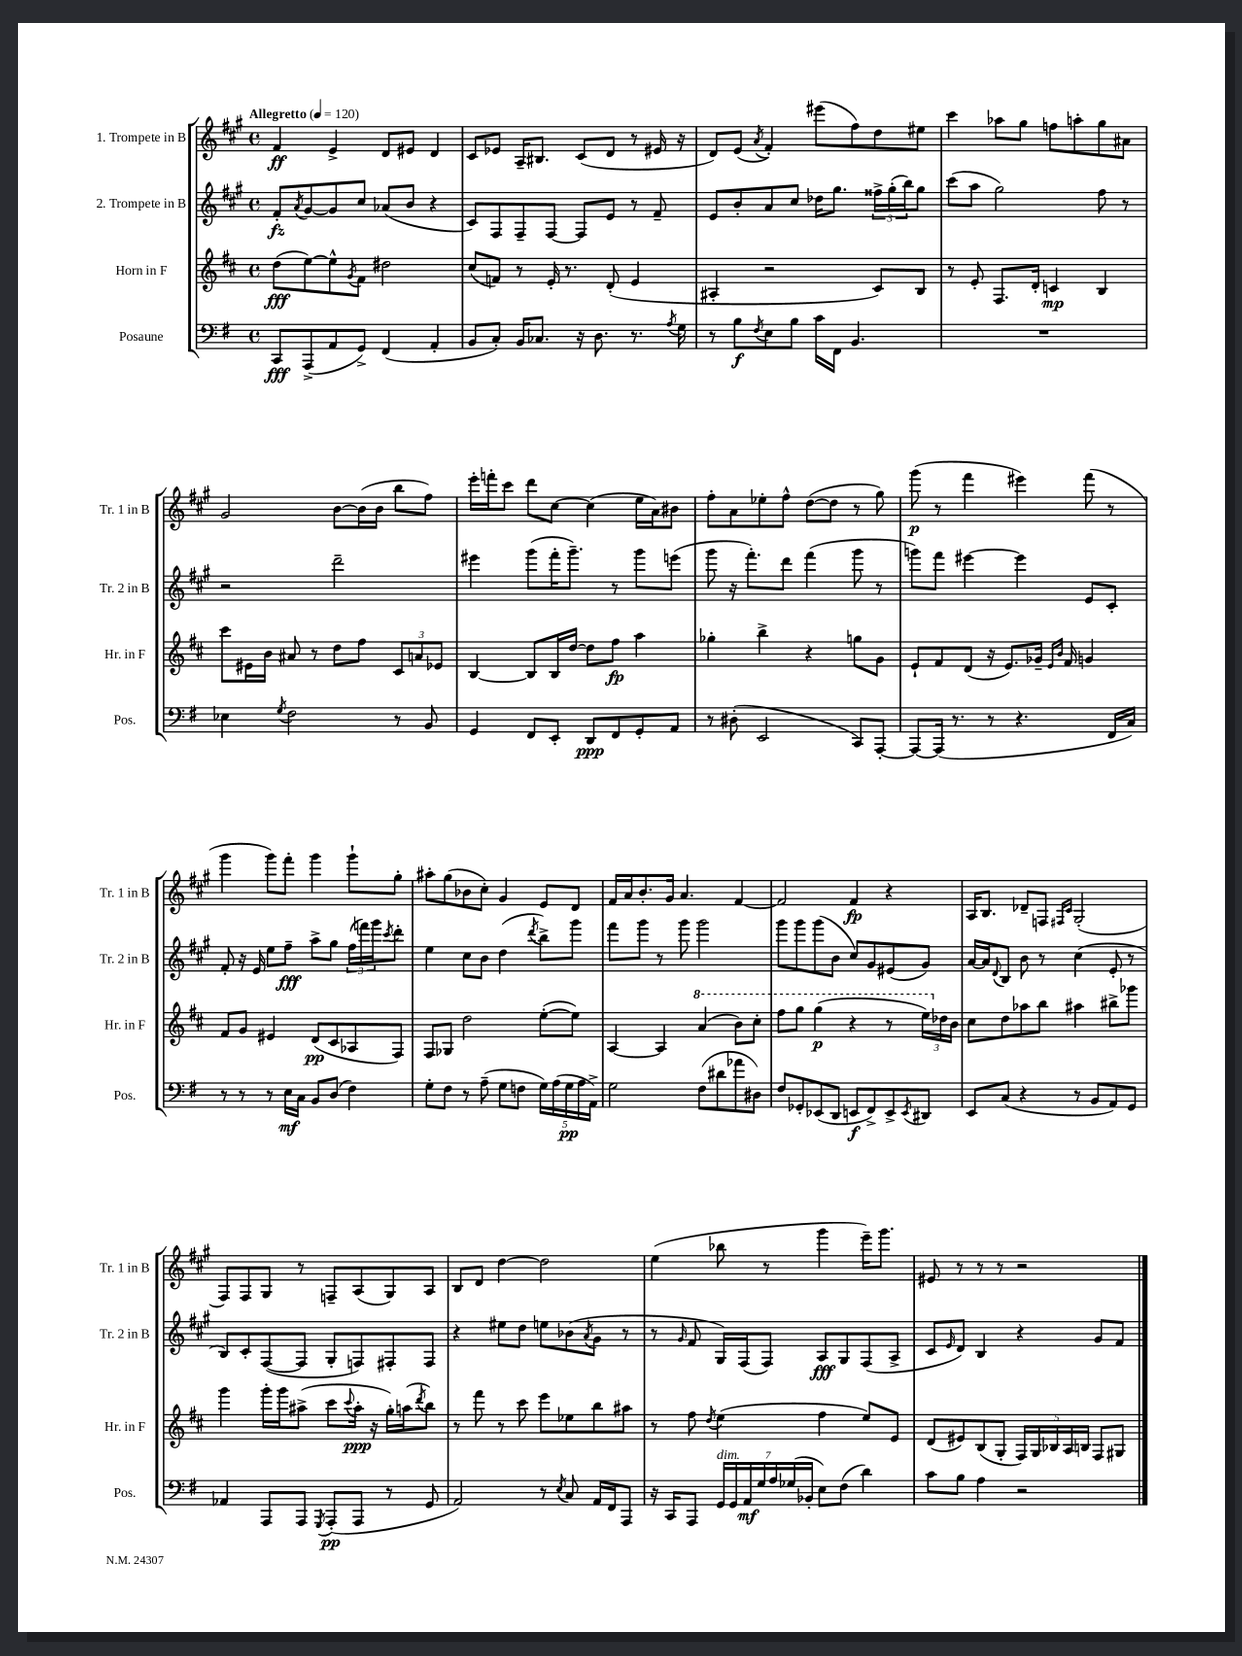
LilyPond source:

<<
\new StaffGroup <<
\new Staff = "s0" \with { instrumentName = "1. Trompete in B" shortInstrumentName = "Tr. 1 in B" } {
    \clef treble \key a \major \defaultTimeSignature \time 4/4 \tempo "Allegretto" 4 = 120
    fis'4\ff e'4-> d'8 eis'8 d'4 |
    cis'8 ees'8 a16-- bis8. cis'8( d'8 r8 eis'16 r16 |
    d'8) e'8( \acciaccatura { a'8 } fis'4-.) eis'''8( fis''8) d''8 eis''8 |
    cis'''4 aes''8 gis''8 f''8 a''8-. gis''8 ais'8 |
    gis'2 b'8~ b'16( b'16 b''8 fis''8) |
    e'''16-. f'''16-. cis'''8 d'''8 cis''8~ cis''4( e''16 a'16) bis'8 |
    fis''8-. a'8 ees''8-. fis''8-^ d''8~( d''8 r8 gis''8) |
    gis'''8\p( r8 fis'''4 eis'''4) fis'''8( r8 |
    gis'''4 gis'''8) fis'''8-. gis'''4 gis'''8-! gis''8-. |
    ais''8-. gis''8( bes'8 cis''8-.) gis'4 e'8 d'8 |
    fis'16 a'16 b'8.-. gis'16 a'4. fis'4~ |
    fis'2 fis'4\fp r4 |
    a16 b8. des'8-- f8 \grace { fis16 cis'16 } gis2-.( |
    fis8) fis8 gis8 r8 f8-- a8( gis8) a8 |
    b8 d'8 d''4~ d''2 |
    e''4( bes''8 r8 gis'''4 e'''16--) gis'''8. |
    eis'8 r8 r8 r8 r2 \bar "|." |
}
\new Staff = "s1" \with { instrumentName = "2. Trompete in B" shortInstrumentName = "Tr. 2 in B" } {
    \clef treble \key a \major \defaultTimeSignature \time 4/4
    fis'8-.\fz \acciaccatura { a'8 } gis'8~ gis'8 cis''8 aes'8( b'8 r4 |
    cis'8) fis8 fis8-- fis8~ fis8 e'8 r8 fis'8-- |
    e'8 b'8-. a'8 cis''8 des''16 gis''8. \tuplet 3/2 { fisis''16-> gis''16-.( b''16) } gis''8 |
    cis'''8( a''8 gis''2) fis''8 r8 |
    r2 d'''2-- |
    eis'''4 gis'''8( fis'''16-. gis'''8.--) r8 gis'''8 e'''8( |
    gis'''8 r16 fis'''8.-.) d'''8 fis'''4( gis'''8 r8 |
    g'''8) fis'''8 eis'''4~ eis'''4 e'8 cis'8-. |
    fis'8-. r16 e'16 e''8 fis''8--\fff a''8-> gis''8 \tuplet 3/2 { fis''16( f'''16) gis'''16 } \acciaccatura { cis'''8 } d'''8-. |
    e''4 cis''8 b'8 d''4( \acciaccatura { d'''8 } b''8->) gis'''8 |
    fis'''8 gis'''8 r8 gis'''8 gis'''2 |
    gis'''8 gis'''8 gis'''8( b'8 cis''8) gis'8 eis'8( gis'8) |
    a'16~ a'16 \appoggiatura { d'8 } b8 b'8 r8 cis''4( e'8-. r8 |
    b8) cis'8-. fis8~( fis8 gis8-. f8) fis8-. fis8 |
    r4 eis''8 d''8 e''8 bes'8( \acciaccatura { a'8 } gis'8 r8 |
    r8 \grace { gis'16 } fis'8 gis16) fis16( fis8) a8\fff gis8 fis8( a8-> |
    cis'8 \grace { e'16 } d'8) b4 r4 gis'8 fis'8 \bar "|." |
}
\new Staff = "s2" \with { instrumentName = "Horn in F" shortInstrumentName = "Hr. in F" } {
    \clef treble \key d \major \defaultTimeSignature \time 4/4
    d''8\fff( e''8~) e''8-^ \acciaccatura { g'8 } fis'8 dis''2 |
    cis''8( f'8) r8 e'16-. r8. d'8-.( e'4 |
    ais4-. r2 cis'8) b8 |
    r8 e'8-. fis8. d'16-. c'4\mp b4 |
    cis'''8 eis'16 b'16 ais'8 r8 d''8 fis''8 \tuplet 3/2 { cis'8 a'8 ees'8 } |
    b4~ b8 b16 d''16~ d''8 fis''8\fp a''4 |
    ges''4-. b''4-> r4 g''8 g'8 |
    e'8-! fis'8 d'8( r16 e'8.) ges'16-- \grace { e'16 b'16 } fis'16 g'4 |
    fis'8 g'8 eis'4 d'8\pp( cis'8 aes8 fis8) |
    fis8 ges8 d''2 e''8~-.( e''8) |
    a4~ a4 \ottava #1 a''4( b''8) cis'''8-. |
    fis'''8 g'''8 g'''4\p( r4 r8 \tuplet 3/2 { e'''16) \ottava #0 des''16 b'16 } |
    cis''8 d''8 aes''8 b''8 ais''4 bis''8-> ges'''8 |
    g'''4 g'''16-. g'''16 ais''8->( cis'''8 \appoggiatura { cis'''8 } ais''16-.\ppp r16 g''16-.) a''16( \acciaccatura { d'''8 } b''8) |
    r8 fis'''8 r8 cis'''8 e'''8 ees''8 b''8 ais''8 |
    r8 fis''8 \acciaccatura { d''8 } e''4( fis''4 e''8) e'8 |
    d'8( eis'8) b8( g8-. \tuplet 5/4 { fis16) g16 bes16 a16 b16 } fis8 gis8 \bar "|." |
}
\new Staff = "s3" \with { instrumentName = "Posaune" shortInstrumentName = "Pos." } {
    \clef bass \key g \major \defaultTimeSignature \time 4/4
    c,8\fff a,,8->( a,8 g,8->) fis,4( a,4-. |
    b,8 c8-.) b,16 ces8. r16 d8. r8. \acciaccatura { a8 } g16 |
    r8 b8\f \acciaccatura { fis8 } e8 b8 c'16 fis,16 b,4. |
    R1 |
    ees4 \acciaccatura { g8 } fis2 r8 b,8 |
    g,4 fis,8 e,8-. d,8\ppp fis,8 g,8-. a,8 |
    r8 dis8-.( e,2 c,8) a,,8~-. |
    a,,8~ a,,16( r8. r8 r4. fis,16 c16) |
    r8 r8 r8 e16\mf c16 b,8 d8( fis4) |
    g8-. fis8 r8 a8--( g8 f8 \tuplet 5/4 { g16) a16( g16\pp a16 a,16->) } |
    g2 fis8( dis'8 aes'8 dis8) |
    fis8 ges,8-. ees,8( d,8 e,8\f fis,8->) e,8-> \acciaccatura { e,8 } dis,8 |
    e,8 c8( r4 r8 b,8 a,8) g,8 |
    aes,4 a,,8 a,,8 \acciaccatura { g,,8 } a,,8-.\pp( a,,8 r8 g,8 |
    a,2) r8 \acciaccatura { e8 } c8 a,16 fis,16 a,,8 |
    r16 c,16 a,,8 \tuplet 7/4 { g,16^\markup { \italic "dim." } g,16 a,16\mf g16 a16 ges16( bes,16-. } e8) fis8( d'4) |
    c'8 b8 a4 r2 \bar "|." |
}
>>
>>
\layout { \context { \Score \remove "Bar_number_engraver" } }
